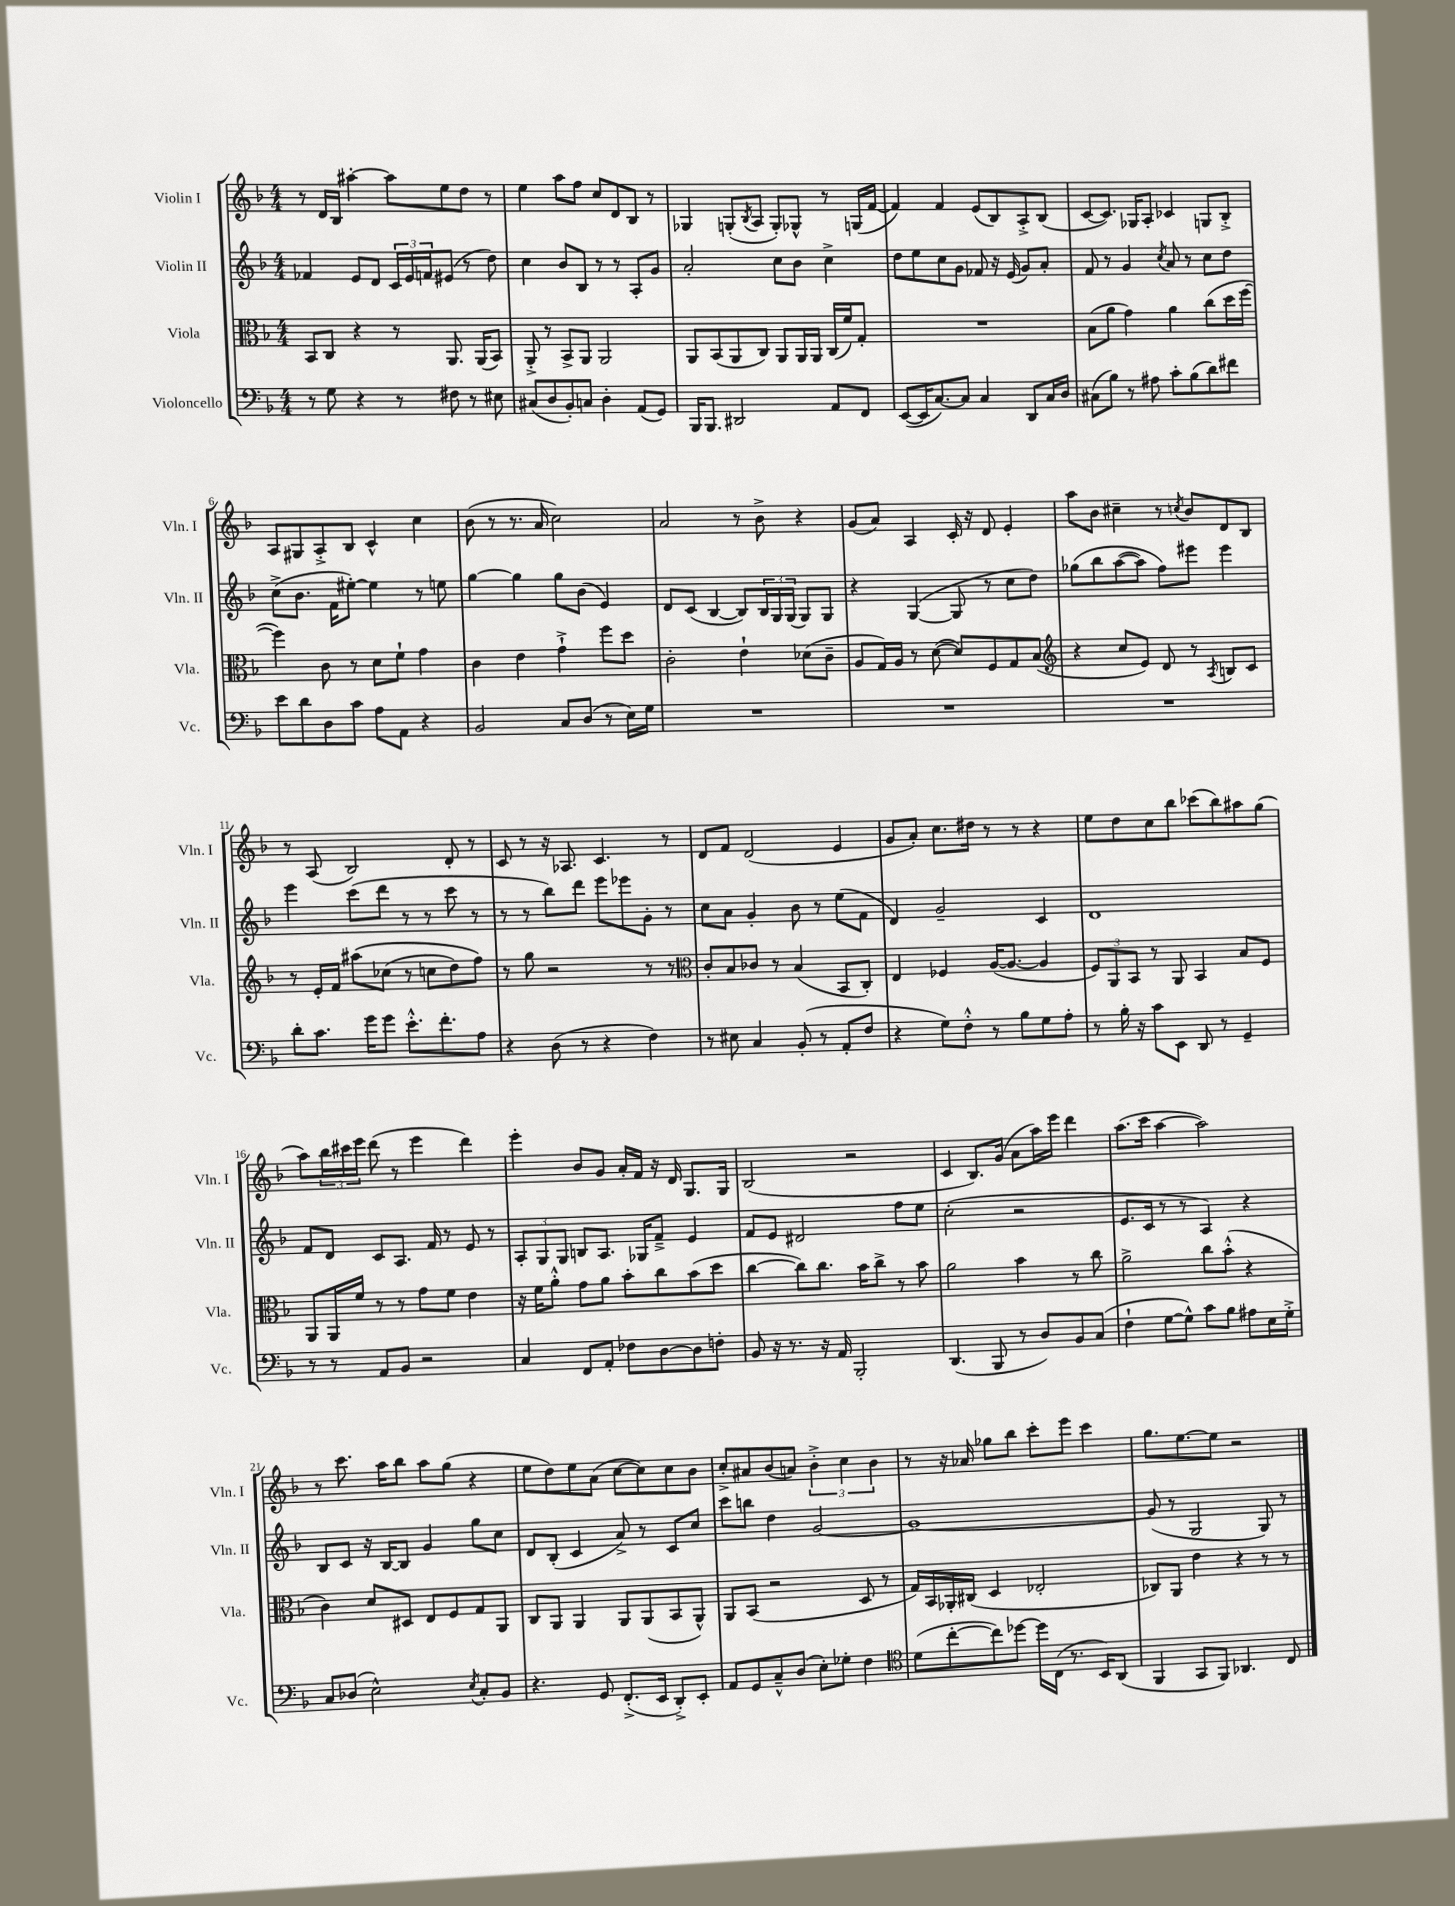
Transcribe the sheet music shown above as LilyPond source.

<<
\new StaffGroup <<
\new Staff = "s0" \with { instrumentName = "Violin I" shortInstrumentName = "Vln. I" } {
    \clef treble \key f \major \numericTimeSignature \time 4/4
    r8 d'16 bes16 ais''4~-. ais''8 e''8 d''8 r8 |
    e''4 a''8 f''8 c''8 d'8 bes8 r8 |
    ges4 g8-.( \acciaccatura { bes8 } a8 g8-.) ges8-^ r8 g16( f'16~ |
    f'4) f'4 e'8( bes8) a8-.-> bes8( |
    c'8~ c'8.) ges16 a8-. ces'4 g8 bes8-.-> |
    a8 gis8 a8-.-> bes8 c'4-^ c''4 |
    bes'8( r8 r8. a'16 c''2) |
    a'2 r8 bes'8-> r4 |
    g'8( a'8) a4 c'16-. r16 d'8 e'4-. |
    a''8 bes'8 cis''4-- r8 \acciaccatura { c''8 } bes'8 d'8 bes8 |
    r8 a8( bes2) d'8-. r8 |
    c'8 r8 r16 aes8. c'4. r8 |
    d'8 f'8 d'2( e'4 |
    g'8 a'8-.) c''8. dis''16 r8 r8 r4 |
    e''8 d''8 c''8 bes''8 ces'''8( bes''8) ais''8 g''8( |
    a''8) \tuplet 3/2 { bes''16 cis'''16 e'''16 } d'''8( r8 e'''4 d'''4) |
    e'''4-. bes'8 g'8 a'16-. f'16 r16 d'16 g8. g16 |
    bes2( r2 |
    c'4 bes8.) g'16( a'8 a''16) e'''16 d'''4 |
    a''8.( c'''16 a''4~ a''2) |
    r8 c'''8. a''16 bes''8 a''8 g''8( r4 |
    e''8 d''8) e''8 a'8( c''8~ c''8) c''8 bes'8 |
    c''8-.-> ais'8 bes'8( a'8) \tuplet 3/2 { bes'4-.-> c''4 bes'4 } |
    r8 r16 aes'16 ges''8 bes''8 c'''8-. e'''8 c'''4 |
    g''8. e''8.~ e''8 r2 \bar "|." |
}
\new Staff = "s1" \with { instrumentName = "Violin II" shortInstrumentName = "Vln. II" } {
    \clef treble \key f \major \numericTimeSignature \time 4/4
    fes'4 e'8 d'8 \tuplet 3/2 { c'16 e'16 f'16 } eis'8( r8 d''8) |
    c''4 bes'8 bes8 r8 r8 a8-. g'8 |
    a'2-. c''8 bes'8 c''4-> |
    d''8 e''8 c''8 g'8 fes'8 r16 e'16( g'8) a'8-. |
    f'8 r8 g'4 \acciaccatura { c''8 } a'8 r8 c''8 d''8 |
    c''8->( bes'8. f'16 eis''8~-.) eis''4 r8 e''8 |
    g''4~ g''4 g''8 bes'8( e'4) |
    d'8 c'8( bes4~ bes8) \tuplet 3/2 { bes16 g16 g16( } g8) g8 |
    r4 g4~( g8 r8 c''8 d''8) |
    ges''8\( bes''8 a''8~( a''8) f''8\) eis'''8 eis'''4 |
    e'''4 c'''8( d'''8 r8 r8 c'''8 r8 |
    r8 r8 bes''8) d'''8 e'''8 ees'''8 g'8-. r8 |
    c''8 a'8 g'4-. bes'8 r8 e''8( f'8 |
    d'4) g'2-- c'4 |
    d'1 |
    f'8 d'8 c'8 a8. f'16 r8 e'8 r8 |
    \tuplet 3/2 { a8-. g8 g8 } b8 a8. ges16 f'8---> e'4 |
    f'8 e'8 dis'2 f''8 e''8 |
    c''2-.( r2 |
    e'8. c'16 r8 r8 a4) r4 |
    bes8 c'8 r16 bes16~ bes8 g'4 g''8 c''8 |
    d'8 bes8-.( c'4 a'8->) r8 c'8 c''8 |
    c'''8 b''8 d''4 g'2~ |
    g'1~ |
    g'8( r8 g2 g8) r8 \bar "|." |
}
\new Staff = "s2" \with { instrumentName = "Viola" shortInstrumentName = "Vla." } {
    \clef alto \key f \major \numericTimeSignature \time 4/4
    bes,8 c8 r4 r8 a,8. a,16( bes,8) |
    a,8-.-> r8 bes,8-> a,8 a,2 |
    a,8 bes,8( a,8 c8) a,8 a,16 a,16 c16( f'16) g8-. |
    R1 |
    bes8( a'8 g'4) a'4 c''8( d''16 f''16~ |
    f''4) c'8 r8 d'8 f'8-! g'4 |
    c'4 e'4 g'4-!-> f''8 d''8 |
    c'2-. e'4-! des'8( c'8-- |
    a8 g16) a16 r8 d'8~( d'8) f8 g8 bes8( |
    \clef treble r4 c''8 e'8) d'8 r8 \acciaccatura { a8 } b8 c'8 |
    r8 e'16-. f'16 ais''8\( ces''8( r8 c''8 d''8) f''8\) |
    r8 g''8 r2 r8 r8 |
    \clef alto c'8-. bes8 ces'8 r8 bes4( bes,8 c8-.) |
    e4 fes4 a16~( a8.~ a4 |
    \tuplet 3/2 { f8) a,8 bes,8 } r8 a,8 bes,4 bes8 f8 |
    a,8 a,16 f'16 r8 r8 g'8 f'8 e'4 |
    r16 f'16 a'8-.-^ g'8 a'8 bes'8-. c''8 bes'8( d''8 |
    c''4~ c''8) c''8. bes'16 c''8-> r8 bes'8 |
    a'2 bes'4 r8 c''8 |
    a'2-> c''8 bes'8-.-^( r4 |
    c'4) d'8 dis8 e8 f8 g8 a,8 |
    c8 a,8 a,4 a,8 a,8( bes,8 a,8-^) |
    a,8 bes,8( r2 d8 r8 |
    g16) bes,16 aes,16-. cis16( d4 ees2-. |
    ces8) a,8 e'4 r4 r8 r8 \bar "|." |
}
\new Staff = "s3" \with { instrumentName = "Violoncello" shortInstrumentName = "Vc." } {
    \clef bass \key f \major \numericTimeSignature \time 4/4
    r8 g8 r4 r8 fis8 r8 eis8 |
    cis8( d8 bes,8-.) c8 d4-. a,8( g,8) |
    bes,,16 bes,,8. dis,2 a,8 f,8 |
    e,8~( e,16 c8.~) c8 c4 d,8 c16 d16 |
    cis8( bes8) r8 ais8 c'8-. bes8( d'8) fis'8 |
    e'8 d'8 d8 c'8 a8 a,8 r4 |
    bes,2 c8 d8( r8 e16) g16 |
    R1 |
    R1 |
    R1 |
    d'8-. c'8. g'16 g'8 e'8.-.-^ f'8.-. a8 |
    r4 d8( r8 r4 f4) |
    r8 eis8 c4 bes,8-.( r8 a,8-. f8 |
    r4 g8) f8-.-^ r8 bes8 g8 a8-. |
    r8 bes16-. r16 c'8 e,8 d,8 r8 g,4-- |
    r8 r8 a,8 bes,8 r2 |
    c4 f,8 a,8-. fes8 d8~ d8 f8-. |
    bes,8 r16 r8. r16 a,16 bes,,2-. |
    d,4.( bes,,8 r8 d8) bes,8 c8( |
    f4-! g8~ g8-^) c'8 bes8 ais8 e16 g16-.-> |
    c8 des8( e2-^) \acciaccatura { e8 } c8-. bes,8 |
    r4. g,8 f,8.-.->( e,16 d,8-.->) e,8-. |
    a,8 g,8 c8---^ d8( e8-.) ges8-. f4 |
    \clef tenor d'8( c''8~-. c''8) des''8~ des''16 c16( r8. bes,16) a,8( |
    f,4 g,8 f,8) aes,4. c8 \bar "|." |
}
>>
>>
